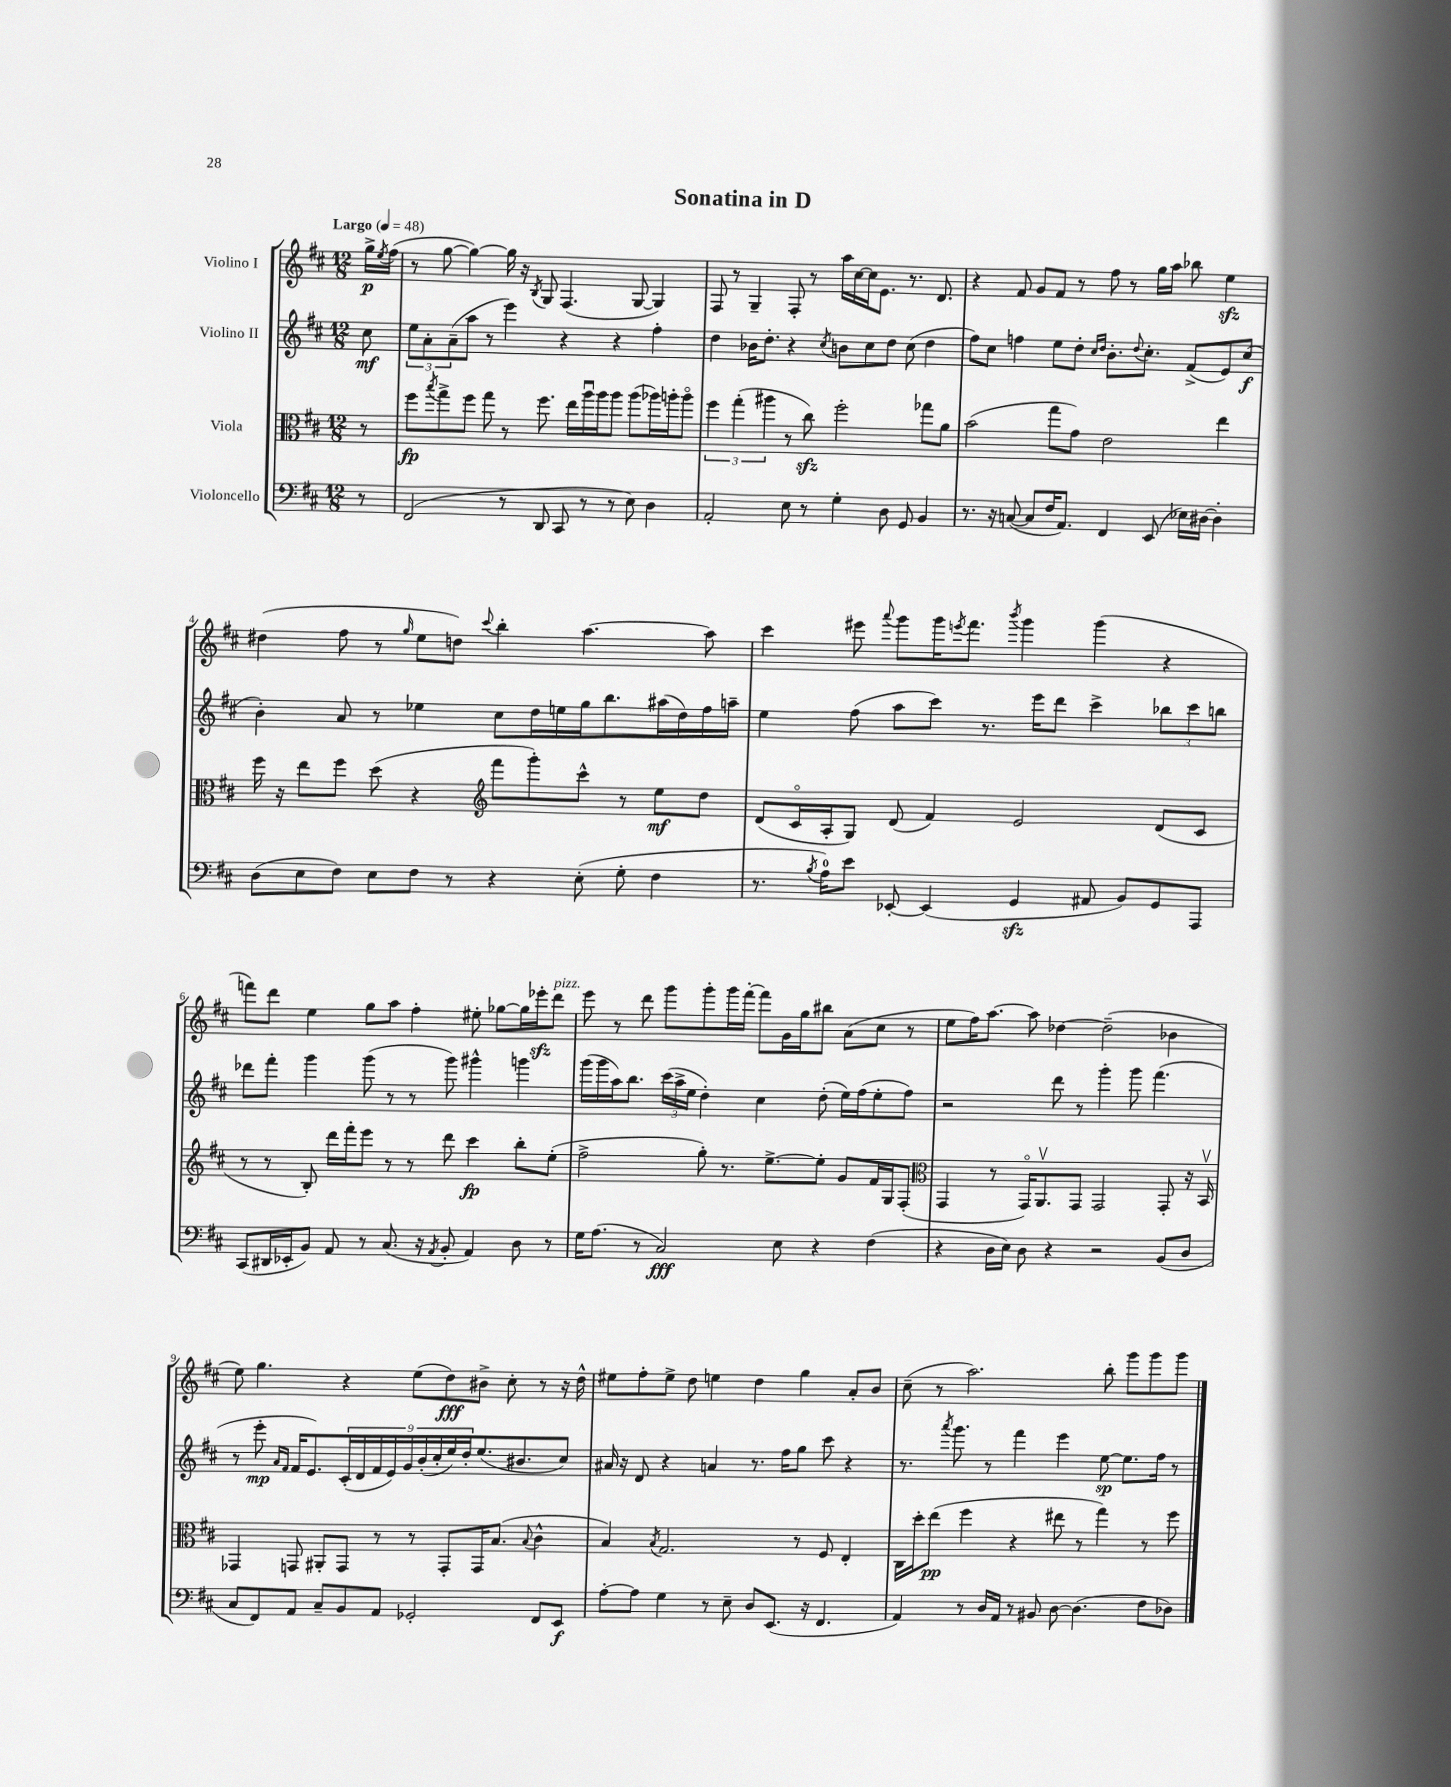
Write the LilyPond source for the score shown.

\header { title = "Sonatina in D" }
<<
\new StaffGroup <<
\new Staff = "s0" \with { instrumentName = "Violino I" } {
    \clef treble \key d \major \numericTimeSignature \time 12/8 \partial 8 \tempo "Largo" 4 = 48
    g''16->\p \acciaccatura { e''8 } fis''16( |
    r8 g''8~ g''4~) g''16 r16 \acciaccatura { b8 } g8 fis4.( g8~ g4) |
    fis8 r8 g4-- fis8-. r8 a''16 cis''16~ cis''16 e'8. r8. d'8. |
    r4 fis'8 g'8 fis'8 r8 fis''8 r8 g''16 a''16 bes''8 e''4\sfz |
    dis''4( fis''8 r8 \grace { g''16 } e''8 d''8) \appoggiatura { cis'''8 } b''4-. a''4.~ a''8 |
    cis'''4 eis'''8 \appoggiatura { a'''8 } g'''8 g'''16 \acciaccatura { e'''8 } fis'''8. \acciaccatura { b'''8 } g'''4 g'''4( r4 |
    f'''8) d'''8 e''4 g''8 a''8 fis''4-. eis''8-. ges''8~ ges''16 ees'''16-.\sfz d'''8^\markup { \italic "pizz." } |
    e'''8 r8 d'''8 g'''8 g'''8-. g'''16 fis'''16~-. fis'''8 g'16 g''16 bis''8 a'8( cis''8 r8 |
    e''8 fis''16) a''8.~ a''8 des''4~ des''2--( bes'4 |
    e''8) g''4. r4 e''8( d''8\fff) bis'8-> cis''8-. r8 r16 d''16-^ |
    eis''8 fis''8-. eis''8-> d''8 e''4 d''4 g''4 a'8-. b'8 |
    cis''8--( r8 a''2.) b''8-. g'''8 g'''8 g'''8 \bar "|." |
}
\new Staff = "s1" \with { instrumentName = "Violino II" } {
    \clef treble \key d \major \numericTimeSignature \time 12/8 \partial 8
    cis''8\mf |
    \tuplet 3/2 { e''8 a'8-. a'8--( } a''8 r8 e'''4) r4 r4 fis''4-. |
    d''4 bes'16 d''8.-. r4 \acciaccatura { cis''8 } b'8 cis''8 d''8 cis''8( d''4 |
    fis''8) cis''8 f''4 e''8 d''8-. \grace { cis''16 d''16 } b'8.-. \appoggiatura { d''8 } cis''8.-. fis'8->( e'8) cis''8\f( |
    b'4-.) a'8 r8 ees''4 cis''8 d''16 e''16 g''16 b''8. ais''16( d''16) fis''16 a''16-- |
    e''4 fis''8( a''8 cis'''8) r8. e'''16 d'''8 cis'''4-> \tuplet 3/2 { bes''8 cis'''8 b''8 } |
    des'''8 fis'''8-. g'''4 g'''8( r8 r8 g'''8) gis'''4-^ g'''4 |
    g'''16( g'''16 a''16) b''8. \tuplet 3/2 { cis'''16( a''16-> e''16 } d''4-.) cis''4 d''8-.( e''16) fis''16( e''8-. fis''8) |
    r2 d'''8 r8 g'''4-. g'''8 fis'''4.( |
    r8 e'''8-.\mp \grace { a'16 fis'16 } fis'16 e'8.) \tuplet 9/8 { cis'16-.( d'16 fis'16 e'16) g'16 b'16-.( cis''16-. e''16) d''16-. } e''8.( bis'8. cis''8) |
    ais'16 r16 d'8 r4 a'4 r8. fis''16 g''8 cis'''8 r4 |
    r8. \acciaccatura { a'''8 } g'''8. r8 fis'''4 e'''4 e''8~\sp e''8. fis''16 r8 \bar "|." |
}
\new Staff = "s2" \with { instrumentName = "Viola" } {
    \clef alto \key d \major \numericTimeSignature \time 12/8 \partial 8
    r8 |
    fis''8\fp \acciaccatura { b''8 } g''8-> fis''8 g''8 r8 fis''8. e''16 a''16\downbow a''16 a''8 a''8( aes''16) a''16-. a''8\flageolet |
    \tuplet 3/2 { fis''4 g''4-.( ais''4 } r8 cis''8\sfz) fis''2-. ges''8 a'8 |
    b'2( g''8 g'8) e'2 e''4 |
    fis''16 r16 e''8 fis''8 d''8( r4 \clef treble fis'''8 g'''8-.) cis'''8-^ r8 e''8\mf d''8 |
    d'8( cis'16\flageolet a16-. g8) d'8( fis'4) e'2 d'8( cis'8 |
    r8 r8 b8-.) d'''16 fis'''16-. e'''8 r8 r8 d'''8 cis'''4\fp b''8-. e''8-.( |
    fis''2-> g''8-.) r8. e''8.~-> e''8-. g'8 fis'16 g16 fis8-.( |
    \clef alto g,4 r8 g,16\flageolet) a,8.\upbow g,8 g,2 g,8-. r16 b,16\upbow |
    ges,4 g,8 ais,8-. g,8 r8 r8 g,8-. g,16 b8.( \appoggiatura { b8 } cis'4-^ |
    b4) \acciaccatura { b8 } g2. r8 fis8 e4-. |
    cis16 d''16-. e''8\pp( fis''4 r4 eis''8 r8 g''4) r8 fis''8 \bar "|." |
}
\new Staff = "s3" \with { instrumentName = "Violoncello" } {
    \clef bass \key d \major \numericTimeSignature \time 12/8 \partial 8
    r8 |
    fis,2( r8 d,8 cis,8 r8 r8 e8) d4 |
    a,2-. e8 r8 g4-. d8 g,8 b,4 |
    r8. r16 c8~( c8 fis16 a,8.) fis,4 e,8( ees16) dis16~ dis4-. |
    d8( e8 fis8) e8 fis8 r8 r4 e8-.( g8-. fis4 |
    r8. \acciaccatura { b8 } a16-0) e'8 ees,8~-. ees,4( g,4\sfz ais,8 b,8) g,8 a,,8 |
    cis,8( dis,16 ees,16-. b,8) a,8 r8 cis8.( r16 \acciaccatura { a,8 } b,8-. a,4) d8 r8 |
    g16 a8.( r8 cis2\fff) e8 r4 fis4( |
    r4 d16 e16) d8 r4 r2 b,8( d8 |
    cis8 fis,8) a,8 cis8-- b,8 a,8 ges,2-. fis,8 e,8\f |
    a8~-. a8 g4 r8 e8-- d8 e,8.( r16 fis,4. |
    a,4) r8 d16 a,16 r8 bis,8 d8~ d4.( fis8 des8) \bar "|." |
}
>>
>>
